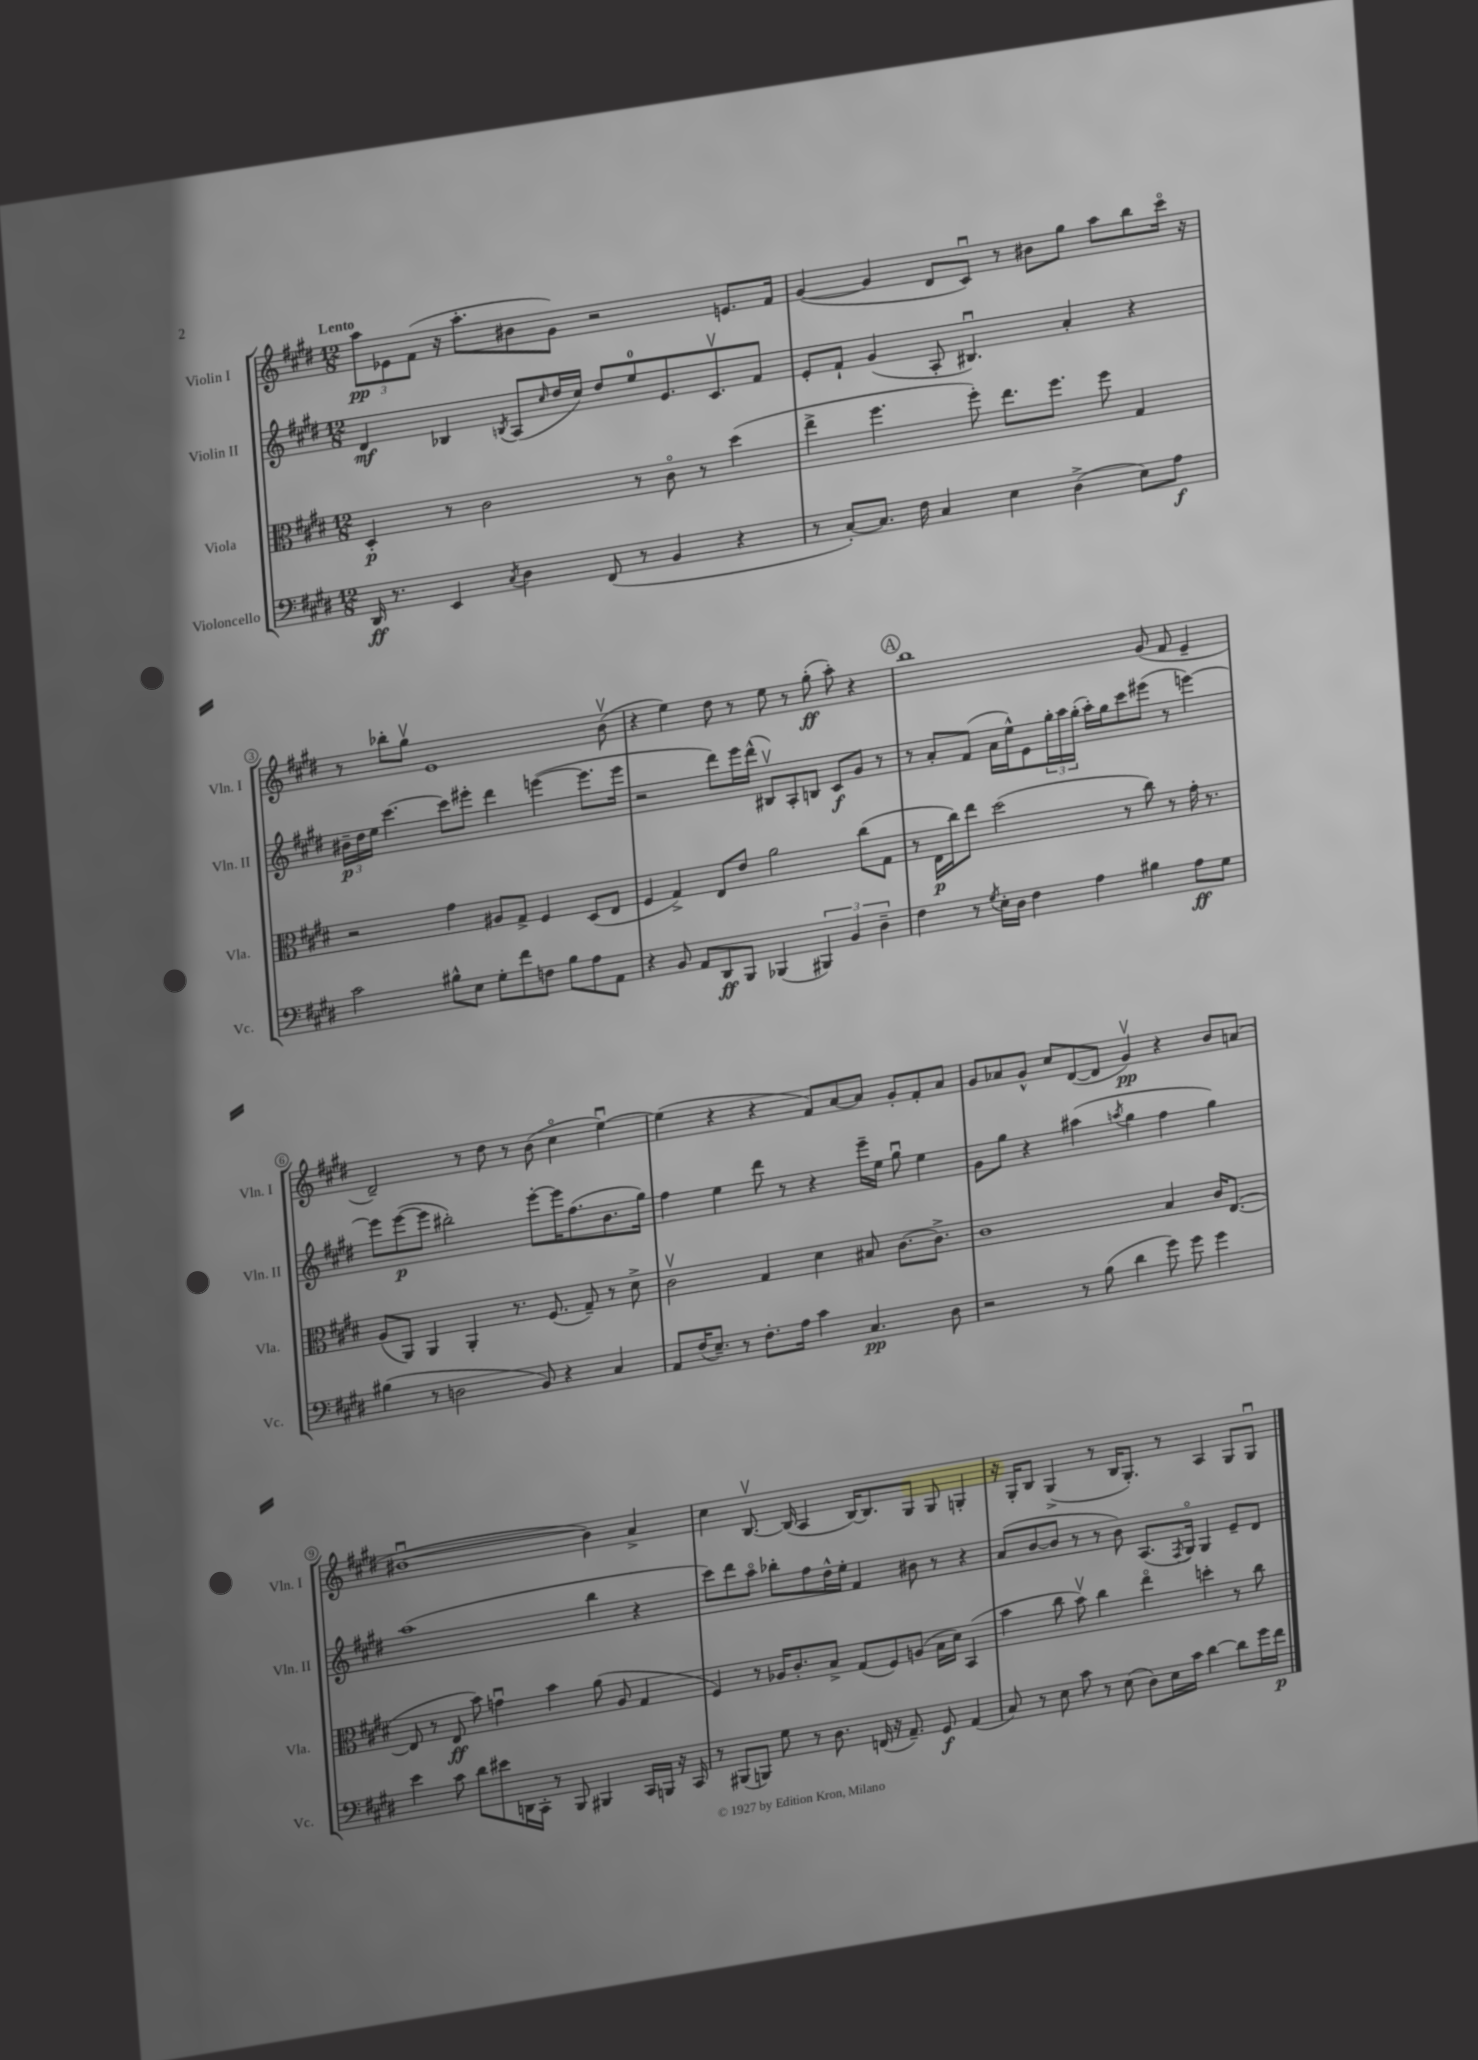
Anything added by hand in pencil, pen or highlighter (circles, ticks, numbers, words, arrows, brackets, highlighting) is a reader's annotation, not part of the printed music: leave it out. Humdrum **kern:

**kern	**kern	**kern	**kern
*staff4	*staff3	*staff2	*staff1
*clefF4	*clefC3	*clefG2	*clefG2
*k[f#c#g#d#]	*k[f#c#g#d#]	*k[f#c#g#d#]	*k[f#c#g#d#]
*M12/8	*M12/8	*M12/8	*M12/8
16DD#/	4D#'/	4d#/	12aa\L
8.r	.	.	.
.	.	.	12e-\
.	.	.	(12f#\J
4EE/	8r	4B-/	16r
.	.	.	8.aa'\L
.	2c#\	.	.
8qC#/	.	8qB/	.
4D#\	.	(8A/L	8b#\
.	.	16qqcc#/	.
.	.	16dd#/L	8g#\J)
.	.	16cc#/JJ)	.
(8FF#/	.	8dd#/L	2r
8r	8r	8ee/	.
4BB/	8c#o\	8.e/	.
.	8r	.	.
.	.	8.c#v/	.
4r	(4dd#\	.	8.e/L
.	.	8f#/J	.
.	.	.	16f#/Jk
=	=	=	=
8r	4ee^\	8e'/L	([4g#/
[8C#'/L)	.	8f#`/J	.
8.C#/]J	4.ff#\	(4g#/	4g#/]
16F#\	.	.	.
4C#/	.	8A'/	8d#/L
.	8ff#'\)	4.B#u/)	8c#u/J)
4E\	8.ee\L	.	8r
.	.	.	8b#\L
.	8.ff#\J	.	.
(4D#^\	.	4a'/	8gg#\J
.	8ff#\	.	8aa\L
8E\L)	4G#/	4r	8bb\
8A\J	.	.	16ccc#o\Jk
.	.	.	16r
=	=	=	=
2c#\	2r	24b#~\LL	8r
.	.	24dd#\	.
.	.	24ee\JJ	.
.	.	[4.ccc#\	8bb-'\L
.	.	.	8gg#v\J
.	.	.	1e
8B#^^\L	4g#\	8ccc#\]L	.
8E\J	.	8eee#'\J	.
8G#'\L	8A#/L	4ddd#\	.
8f#\	8G#^/J	.	.
8F\J	4F#/	([4eee\	.
8B#\L	.	.	.
8A\	(8D#/L	8.eee\]L	.
8AA\J	8E/J	.	(8bv\
.	.	16eee\Jk	.
=	=	=	=
4r	4F#/	2r	4r
8BB/	4G#^/)	.	4ee\)
8AA/L	.	.	.
8DD#/	8E/L	8ddd#\L)	8dd#\
8BBB/J	8e/J	16eee\L	8r
.	.	(16ddd#^^\JJ	.
(4BBB-/	2a\	8B#v/L)	8ee\
.	.	8A'/	8r
6BBB#/)	.	8B/J	(8gg#'\
.	.	8c#/L	8aa'\)
6BB/	.	.	.
.	(8cc#\L	8g#/J	4r
6D#~\	.	.	.
.	8G#\J	8r	.
=	=	=	=
4F#\	8r	8r	1bb
.	16E\LL	8a'/L	.
.	16cc#\J)	.	.
8r	8ee\J	(8f#/J	.
8qG#/	.	.	.
16E'\LL	(2dd#\	16a\LL	.
16D#\JJ	.	16ee^^\J)	.
4F#\	.	8e\	.
.	.	24gg#'\L	.
.	.	24aa\	.
.	.	(24gg#'\JJ	.
4A\	.	16aa'\LL)	.
.	.	16gg#\J	.
.	8r	8ccc#\	.
4B#\	8cc#\)	(8eee#\J	(8g#/
.	8r	8r	8f#/
8A\L	16g#'\	[4eee\)	4e~/
.	8.r	.	.
8G#\J	.	.	.
=	=	=	=
(4B#\	(8A/L	8eee\]L	2d#~/)
.	8AA/J)	([8eee\	.
8r	4AA/	8eee\]J	.
2D\	.	2bb#'\)	.
.	4AA'/	.	8r
.	.	.	8dd#\
.	8.r	.	8r
8BB/)	.	[8eee'\L	(8b\
.	(8.F#/	.	.
4r	.	16eee\]K	4cc#o\
.	.	(8.ff#\	.
.	8G#~/)	.	.
4C#/	8r	8.b\	[4eeu\)
.	8d#^\	.	.
.	.	16gg#\Jk)	.
=	=	=	=
8AA/L	2c#v\	4ff#\	(4ee\]
(16F#/K	.	.	.
8.E~/J)	.	.	.
.	.	4ee\	4r
8r	.	.	.
8.F#'\L	4G#/	8ddd#\	4r
.	.	8r	.
16A\Jk	.	.	.
4c#\	4d#\	4r	8f#/L)
.	.	.	[8a/
4.C#/	8B#/	16eee~\LL	8a/]J
.	.	16ee\JJ	.
.	[8.c#\L	8gg#u\	8g#'/L
.	.	4ee\	8f#'/
.	8.c#^\]J	.	.
8D#\	.	.	8a/J
=	=	=	=
2r	1c#	8g#\L	8g#/L
.	.	8gg#\J	8a-/
.	.	4r	8g#^^/J
.	.	.	8cc#/L
8r	.	(4aa#\	([8d#/
(8B\	.	.	8d#/]J
.	.	8qaa/	.
4d#\	.	4gg#\	4g#v/)
8g#\)	4B/	4ff#\	4r
8g#\	.	.	.
4g#\	16c#/LK	4gg#\)	8b/L
.	([8.E/J	.	.
.	.	.	(8a/J
=	=	=	=
4e\	8E/]	(1aa	[1b#u
.	8r	.	.
8c#\	8E/	.	.
8d#\L	8b\)	.	.
8e#\	4gu\	.	.
16DD\L	.	.	.
16CC#'\JJ	.	.	.
8r	4b\	.	.
8BBB/	.	.	.
4BBB#/	(8a\	4bb\	4b#\])
.	8A/	.	.
16CC#/LL	4G#/	4r	4a^/
16BBB/JJ	.	.	.
16r	.	.	.
16CC#/	.	.	.
=	=	=	=
8r	4F#/)	8ccc#\L)	4cc#\
(8BBB#/L	.	8ddd#\	.
8BBB/J)	8r	8aao\J	[8.Bv/
8G#\	16A-/LK	8bb-'\L	.
.	8.c#'/	.	(16B/]
8r	.	8ff#\	4A/
8.D#\	8B^/J	16dd#^^\L	.
.	.	16ee'\JJ	.
.	(8G#/L	4f#/	[16B/LK)
(16FF/	.	.	8.B/]
16r	8F#/)	.	.
8.AA~/)	.	.	.
.	(8A/J	8b#\	8G#/J
8GG#/	16B\LL	8r	8G#/
.	16d#\JJ)	.	.
(4AA/	(4BB/	4r	4G'/
=	=	=	=
8C#/)	4b\	(8a/L	16r
.	.	.	16G#'/LK
8r	.	[8b/	8B/J
8E\	8cc#\	8b/]J	(4G#^/
8c#\	8bv\)	8r	.
8r	4cc#\	8r	8r
(8E\	.	8b\)	16B/LK
.	.	.	8.G#'/J)
8D#\L)	4eeo\	(8.A/L	.
16E\L	.	.	8r
.	.	8qF#/	.
16c#\JJ	.	16G#o/Jk)	.
[4d#\	4dd'\	4G#/	4A/
8d#\]L	8r	8e~/L	8G#/L
16g#\L	8cc#\	8d#/J	8G#u/J
16f#\JJ	.	.	.
==	==	==	==
*-	*-	*-	*-
